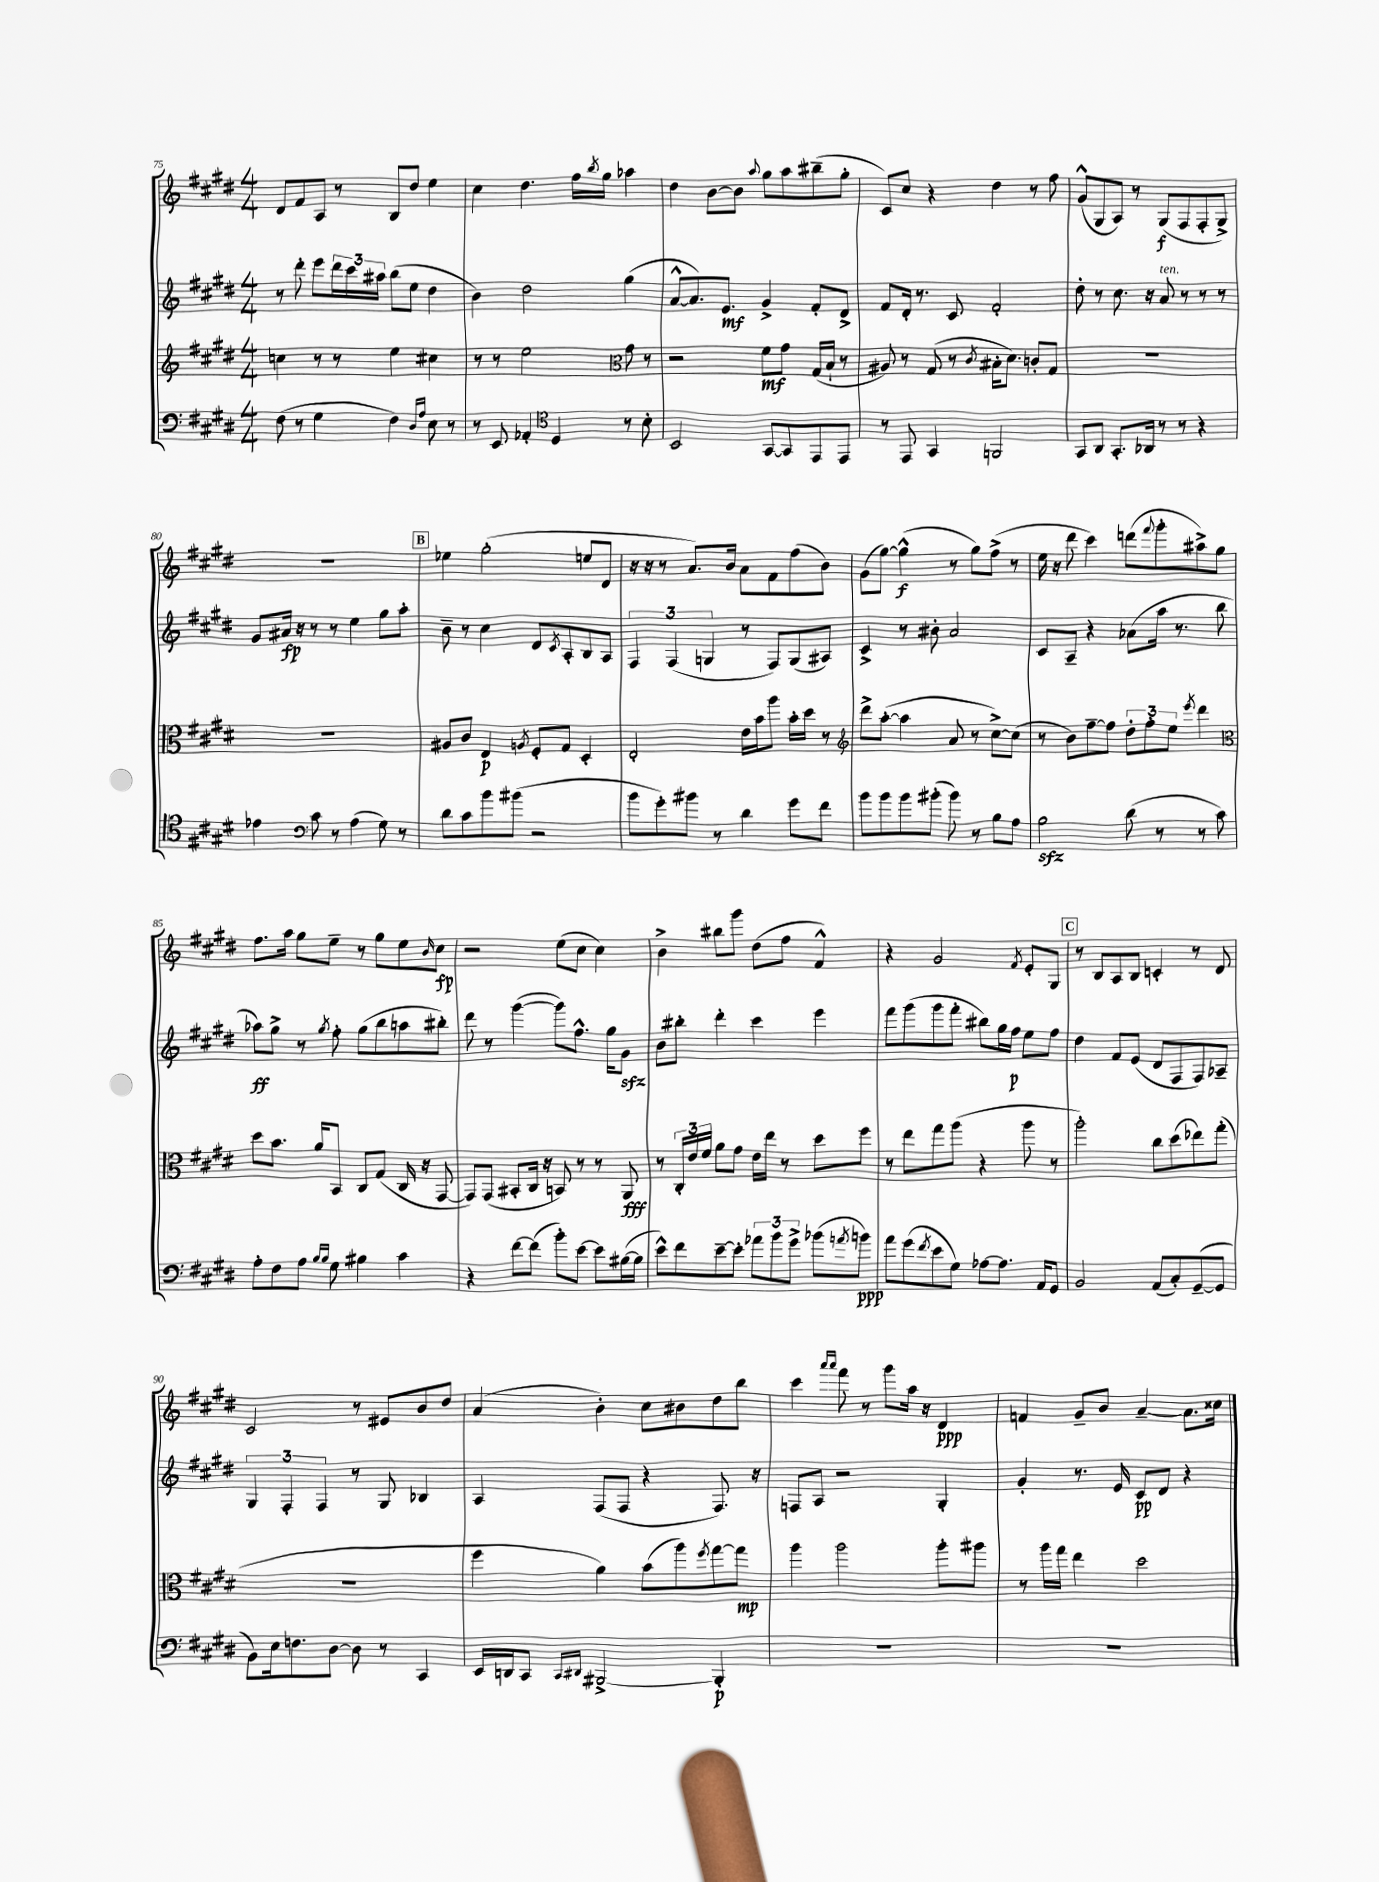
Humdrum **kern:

**kern	**dynam	**kern	**dynam	**kern	**dynam	**kern	**dynam
*part4	*part4	*part3	*part3	*part2	*part2	*part1	*part1
*staff4	*staff4	*staff3	*staff3	*staff2	*staff2	*staff1	*staff1
*clefF4	*	*clefG2	*	*clefG2	*	*clefG2	*
*k[f#c#g#d#]	*	*k[f#c#g#d#]	*	*k[f#c#g#d#]	*	*k[f#c#g#d#]	*
*M4/4	*	*M4/4	*	*M4/4	*	*M4/4	*
=75	=75	=75	=75	=75	=75	=75	=75
(8F#\	.	4ccn\	.	8r	.	8d#/L	.
8r	.	.	.	8ddd#'\	.	8f#/	.
4G#\	.	8r	.	8eee\L	.	8A/J	.
.	.	8r	.	24ddd#\L	.	8r	.
.	.	.	.	24ccc#\	.	.	.
.	.	.	.	24aa#X\JJ	.	.	.
4F#\)	.	4ee\	.	(8bb\L	.	8B/L	.
.	.	.	.	8ee\J	.	8dd#/J	.
16qqD#/LL	.	.	.	.	.	.	.
16qqA/JJ	.	.	.	.	.	.	.
8E\	.	4cc#X\	.	4dd#\	.	4ee\	.
8r	.	.	.	.	.	.	.
=76	=76	=76	=76	=76	=76	=76	=76
8r	.	8r	.	4b\)	.	4cc#\	.
8EE/	.	8r	.	.	.	.	.
4AA-X'/	.	2ee\	.	2dd#\	.	4.dd#\	.
*clefC4	*	*	*	*	*	*	*
4D#/	.	.	.	.	.	.	.
.	.	.	.	.	.	16ff#\LL	.
.	.	.	.	.	.	8qbb/	.
.	.	.	.	.	.	16gg#\JJ	.
*	*	*clefC3	*	*	*	*	*
8r	.	8g#\	.	(4gg#\	.	4aa-X\	.
8B'\	.	8r	.	.	.	.	.
=77	=77	=77	=77	=77	=77	=77	=77
2BB/	.	2r	.	[8a^^/L	.	4dd#\	.
.	.	.	.	8.a/])	.	.	.
.	.	.	.	.	.	[8b\L	.
.	.	.	.	8.e/J	mf	.	.
.	.	.	.	.	.	8b\J]	.
.	.	.	.	.	.	8qqaa/	.
[8GG#/L	.	8f#\L	mf	4g#^/	.	8gg#\L	.
8GG#/]	.	8g#\J	.	.	.	8aa\	.
8EE/	.	(16G#/LL	.	8f#'/L	.	(8bb#X~\	.
.	.	16B`/JJ	.	.	.	.	.
8EE/J	.	8r	.	8d#^/J	.	8gg#'\J	.
=78	=78	=78	=78	=78	=78	=78	=78
8r	.	8A#X/)	.	8f#/L	.	8c#/L)	.
8EE/	.	8r	.	16d#'/Jk	.	8cc#/J	.
.	.	.	.	8.r	.	.	.
4GG#/	.	(8G#/	.	.	.	4r	.
.	.	8r	.	8c#/	.	.	.
.	.	8qc#/	.	.	.	.	.
2FFn/	.	16B#X'\KL	.	2f#'/	.	4dd#\	.
.	.	8.d#\J)	.	.	.	.	.
.	.	8cn'/L	.	.	.	8r	.
.	.	8G#/J	.	.	.	8ff#\	.
=79	=79	=79	=79	=79	=79	=79	=79
8GG#/L	.	1r	.	8dd#'\	.	(8g#^^/L	.
8AA/J	.	.	.	8r	.	8G#/	.
8.GG#'/L	.	.	.	8.cc#\	.	8A/J)	.
.	.	.	.	.	.	8r	.
16AA-X/Jk	.	.	.	16r	.	.	.
!	!	!	!	!LO:TX:a:i:t=ten.	!	!	!
8r	.	.	.	8a/	.	(8G#/L	f
8r	.	.	.	8r	.	8F#/	.
4r	.	.	.	8r	.	8F#'/	.
.	.	.	.	8r	.	8G#^/J)	.
!!LO:LB:g=z
=80	=80	=80	=80	=80	=80	=80	=80
4e-X\	.	1r	.	8g#/L	.	1r	.
.	.	.	.	16a#X/Jk	fp	.	.
.	.	.	.	16r	.	.	.
*clefF4	*	*	*	*	*	*	*
8c#\	.	.	.	8r	.	.	.
8r	.	.	.	8r	.	.	.
(4A\	.	.	.	4ee\	.	.	.
8G#\)	.	.	.	8gg#\L	.	.	.
8r	.	.	.	8aa'\J	.	.	.
!!LO:REH:place=s1:t=B
=81	=81	=81	=81	=81	=81	=81	=81
8d#\L	.	8A#X/L	.	8b~\	.	4ee-X\	.
8c#\	.	8c#/J	.	8r	.	.	.
8b\	.	4E/	p	4cc#\	.	(2gg#'\	.
(8b#X\J	.	.	.	.	.	.	.
.	.	8qAn/	.	.	.	.	.
2r	.	8F#'/L	.	8d#/L	.	.	.
.	.	.	.	8qc#/	.	.	.
.	.	8G#/J	.	8A'/	.	.	.
.	.	4D#'/	.	8B/	.	8een/L	.
.	.	.	.	8A/J	.	8d#/J	.
=82	=82	=82	=82	=82	=82	=82	=82
8b\L	.	2E'/	.	6F#/	.	16r	.
.	.	.	.	.	.	16r	.
8g#'\)	.	.	.	.	.	8r	.
.	.	.	.	(6F#/	.	.	.
8b#X\J	.	.	.	.	.	8.a/L)	.
.	.	.	.	6Gn/	.	.	.
8r	.	.	.	.	.	.	.
.	.	.	.	.	.	16b/Jk	.
4d#\	.	16e\LL	.	8r	.	8a\L	.
.	.	16b\J	.	.	.	.	.
.	.	8aa\J	.	8F#/L)	.	8f#\	.
8g#\L	.	16b'\LL	.	(8G/	.	(8ff#\	.
.	.	16dd#\JJ	.	.	.	.	.
8f#\J	.	8r	.	8A#X/J)	.	8b\J)	.
=83	=83	=83	=83	=83	=83	=83	=83
*	*	*clefG2	*	*	*	*	*
8b\L	.	8ddd#^\L	.	4c#^/	.	(8g#\L	.
8b\	.	([8aa'\J	.	.	.	[8gg#\J)	.
8b\	.	4aa\]	.	8r	.	(4gg#^^\]	f
(8b#X'\J	.	.	.	8b#X'\	.	.	.
8b#\)	.	8a/	.	2a/	.	8r	.
8r	.	8r	.	.	.	8gg#\L)	.
8B\L	.	[8cc#^\L)	.	.	.	(8ff#^\J	.
8A\J	.	(8cc#\J]	.	.	.	8r	.
=84	=84	=84	=84	=84	=84	=84	=84
2Bzz\	.	8r	.	8c#/L	.	16ee\	.
.	.	.	.	.	.	16r	.
.	.	8b\L)	.	8A~/J	.	8ddd#\	.
.	.	[8ff#~\	.	4r	.	4ccc#\)	.
.	.	8ff#\J]	.	.	.	.	.
(8d#\	.	12dd#'\L	.	(8a-X\L	.	(8dddn\L	.
.	.	12ff#'\	.	.	.	.	.
.	.	.	.	.	.	8qqfff#/	.
8r	.	.	.	16aa\Jk	.	8ggg#'\	.
.	.	12ee\J	.	.	.	.	.
.	.	.	.	8.r	.	.	.
.	.	8qeee/	.	.	.	.	.
8r	.	4ddd#\	.	.	.	8aa#X^\)	.
8c#\)	.	.	.	8bb\	.	8gg#\J	.
!!LO:LB:g=z
=85	=85	=85	=85	=85	=85	=85	=85
*	*	*clefC3	*	*	*	*	*
8A'\L	.	8dd#\L	.	8aa-X\L)	ff	8.ff#\L	.
8F#\	.	8.b\J	.	8gg#^\J	.	.	.
.	.	.	.	.	.	16aa\Jk	.
8A\J	.	.	.	8r	.	8gg#\L	.
.	.	16a/KL	.	.	.	.	.
16qqB/LL	.	.	.	.	.	.	.
16qqB/JJ	.	.	.	8qgg#/	.	.	.
8G#\	.	8BB/J	.	8ff#'\	.	8ee~\J	.
4B#X\	.	8C#/L	.	(8gg#\L	.	8r	.
.	.	(8G#/J	.	8bb\	.	8gg#\L	.
4c#\	.	16C#/	.	8aan\	.	8ee\	.
.	.	16r	.	.	.	.	.
.	.	.	.	.	.	16qqb/	.
.	.	[8GG#/	.	8bb#X'\J)	.	8cc#\J	fp
=86	=86	=86	=86	=86	=86	=86	=86
4r	.	8GG#/L])	.	8ddd#\	.	2r	.
.	.	(8GG#/J	.	8r	.	.	.
[8f#\L	.	8BB#X'/L	.	([4ggg#\	.	.	.
(8f#\J]	.	16C#/Jk	.	.	.	.	.
.	.	16r	.	.	.	.	.
8b'\L)	.	8BBn/)	.	8ggg#\L])	.	(8ee\L	.
[8e\J	.	8r	.	8.ff#^^\J	.	8cc#\J	.
8e\L]	.	8r	.	.	.	4cc#\)	.
.	.	.	.	16gg#\KL	.	.	.
([16B#X\L	.	8AA/	fff	8g#zz\J	.	.	.
16B#\JJ]	.	.	.	.	.	.	.
=87	=87	=87	=87	=87	=87	=87	=87
8e^^\L)	.	8r	.	8b\L	.	4b^\	.
8f#\	.	24C#'/LL	.	8bb#X'\J	.	.	.
.	.	24e/	.	.	.	.	.
.	.	24f#/JJ	.	.	.	.	.
[8e~\	.	8a\L	.	4ddd#'\	.	8bb#X\L	.
8e'\J]	.	8g#\J	.	.	.	8ggg#\J	.
12a-X\L	.	16e\LL	.	4ccc#\	.	(8dd#\L	.
.	.	16ee\JJ	.	.	.	.	.
12b\	.	.	.	.	.	.	.
.	.	8r	.	.	.	8ff#\J	.
12g#^\J	.	.	.	.	.	.	.
(8b-X\L	.	8dd#\L	.	4eee\	.	4f#^^/)	.
8qan/	.	.	.	.	.	.	.
8bn\J)	ppp	8ff#\J	.	.	.	.	.
=88	=88	=88	=88	=88	=88	=88	=88
8a\L	.	8r	.	8fff#\L	.	4r	.
(8g#\	.	8ee\L	.	(8ggg#\	.	.	.
8qf#/	.	.	.	.	.	.	.
8e\	.	8gg#\	.	8ggg#\	.	2g#/	.
8G#\J)	.	(8aa\J	.	8fff#'\J	.	.	.
[8A-X\L	.	4r	.	8bb#X\L)	.	.	.
8.A-\J]	.	.	.	16gg#\L	.	.	.
.	.	.	.	16ff#\JJ	p	.	.
.	.	.	.	.	.	8qf#/	.
.	.	8aa\	.	8ee\L	.	8e'/L	.
16AA/KL	.	.	.	.	.	.	.
8GG#/J	.	8r	.	8ff#\J	.	8G#/J	.
!!LO:REH:place=s1:t=C
=89	=89	=89	=89	=89	=89	=89	=89
2BB/	.	2aa'\)	.	4dd#\	.	8r	.
.	.	.	.	.	.	8B/L	.
.	.	.	.	8f#/L	.	8A/	.
.	.	.	.	(8e/J	.	8B/J	.
(8AA/L	.	8cc#\L	.	8d#/L	.	4cn'/	.
8C#'/)	.	(8dd#\	.	8F#/	.	.	.
([8GG#~/	.	8ee-X\)	.	8F#/)	.	8r	.
8GG#/J]	.	(8gg#'\J	.	8A-X~/J	.	8d#/	.
!!LO:LB:g=z
=90	=90	=90	=90	=90	=90	=90	=90
8BB\L)	.	1r	.	6G#/	.	2c#/	.
16E\k	.	.	.	.	.	.	.
.	.	.	.	6F#'/	.	.	.
8.Fn\	.	.	.	.	.	.	.
.	.	.	.	6F#/	.	.	.
[8D#\J	.	.	.	.	.	.	.
8D#\]	.	.	.	8r	.	8r	.
8r	.	.	.	8G#/	.	8e#X/L	.
4CC#/	.	.	.	4B-X/	.	8b/	.
.	.	.	.	.	.	8dd#/J	.
=91	=91	=91	=91	=91	=91	=91	=91
16EE/LL	.	4ff#\	.	4A/	.	(4a/	.
16DDn/J	.	.	.	.	.	.	.
8CC#/J	.	.	.	.	.	.	.
16qqCC#/LL	.	.	.	.	.	.	.
16qqDD#X/JJ	.	.	.	.	.	.	.
[2BBB#X^/	.	4a\)	.	(8F#/L	.	4b'\)	.
.	.	.	.	8F#/J	.	.	.
.	.	(8b\L	.	4r	.	8cc#\L	.
.	.	8aa\)	.	.	.	8b#X\	.
.	.	8qff#/	.	.	.	.	.
4BBB#'/]	p	[8gg#\	.	8.F#/)	.	8dd#\	.
.	.	8gg#\J]	mp	.	.	8bb\J	.
.	.	.	.	16r	.	.	.
=92	=92	=92	=92	=92	=92	=92	=92
1r	.	4aa\	.	8Fn/L	.	4ccc#\	.
.	.	.	.	8A/J	.	.	.
.	.	.	.	.	.	16qqaaa/LL	.
.	.	.	.	.	.	16qqaaa/JJ	.
.	.	2aa\	.	2r	.	8fff#\	.
.	.	.	.	.	.	8r	.
.	.	.	.	.	.	8ggg#\L	.
.	.	.	.	.	.	16aa\Jk	.
.	.	.	.	.	.	16r	.
.	.	8aa'\L	.	4G#'/	.	4d#/	ppp
.	.	8aa#X\J	.	.	.	.	.
=93	=93	=93	=93	=93	=93	=93	=93
1r	.	8r	.	4g#'/	.	4fn/	.
.	.	16aa\LL	.	.	.	.	.
.	.	16gg#\JJ	.	.	.	.	.
.	.	4ee\	.	8.r	.	8g#~/L	.
.	.	.	.	.	.	8b/J	.
.	.	.	.	16e/	.	.	.
.	.	2dd#\	.	8c#/L	pp	[4a~/	.
.	.	.	.	8d#/J	.	.	.
.	.	.	.	4r	.	8.a\L]	.
.	.	.	.	.	.	16cc##X\Jk	.
==	==	==	==	==	==	==	==
*-	*-	*-	*-	*-	*-	*-	*-
